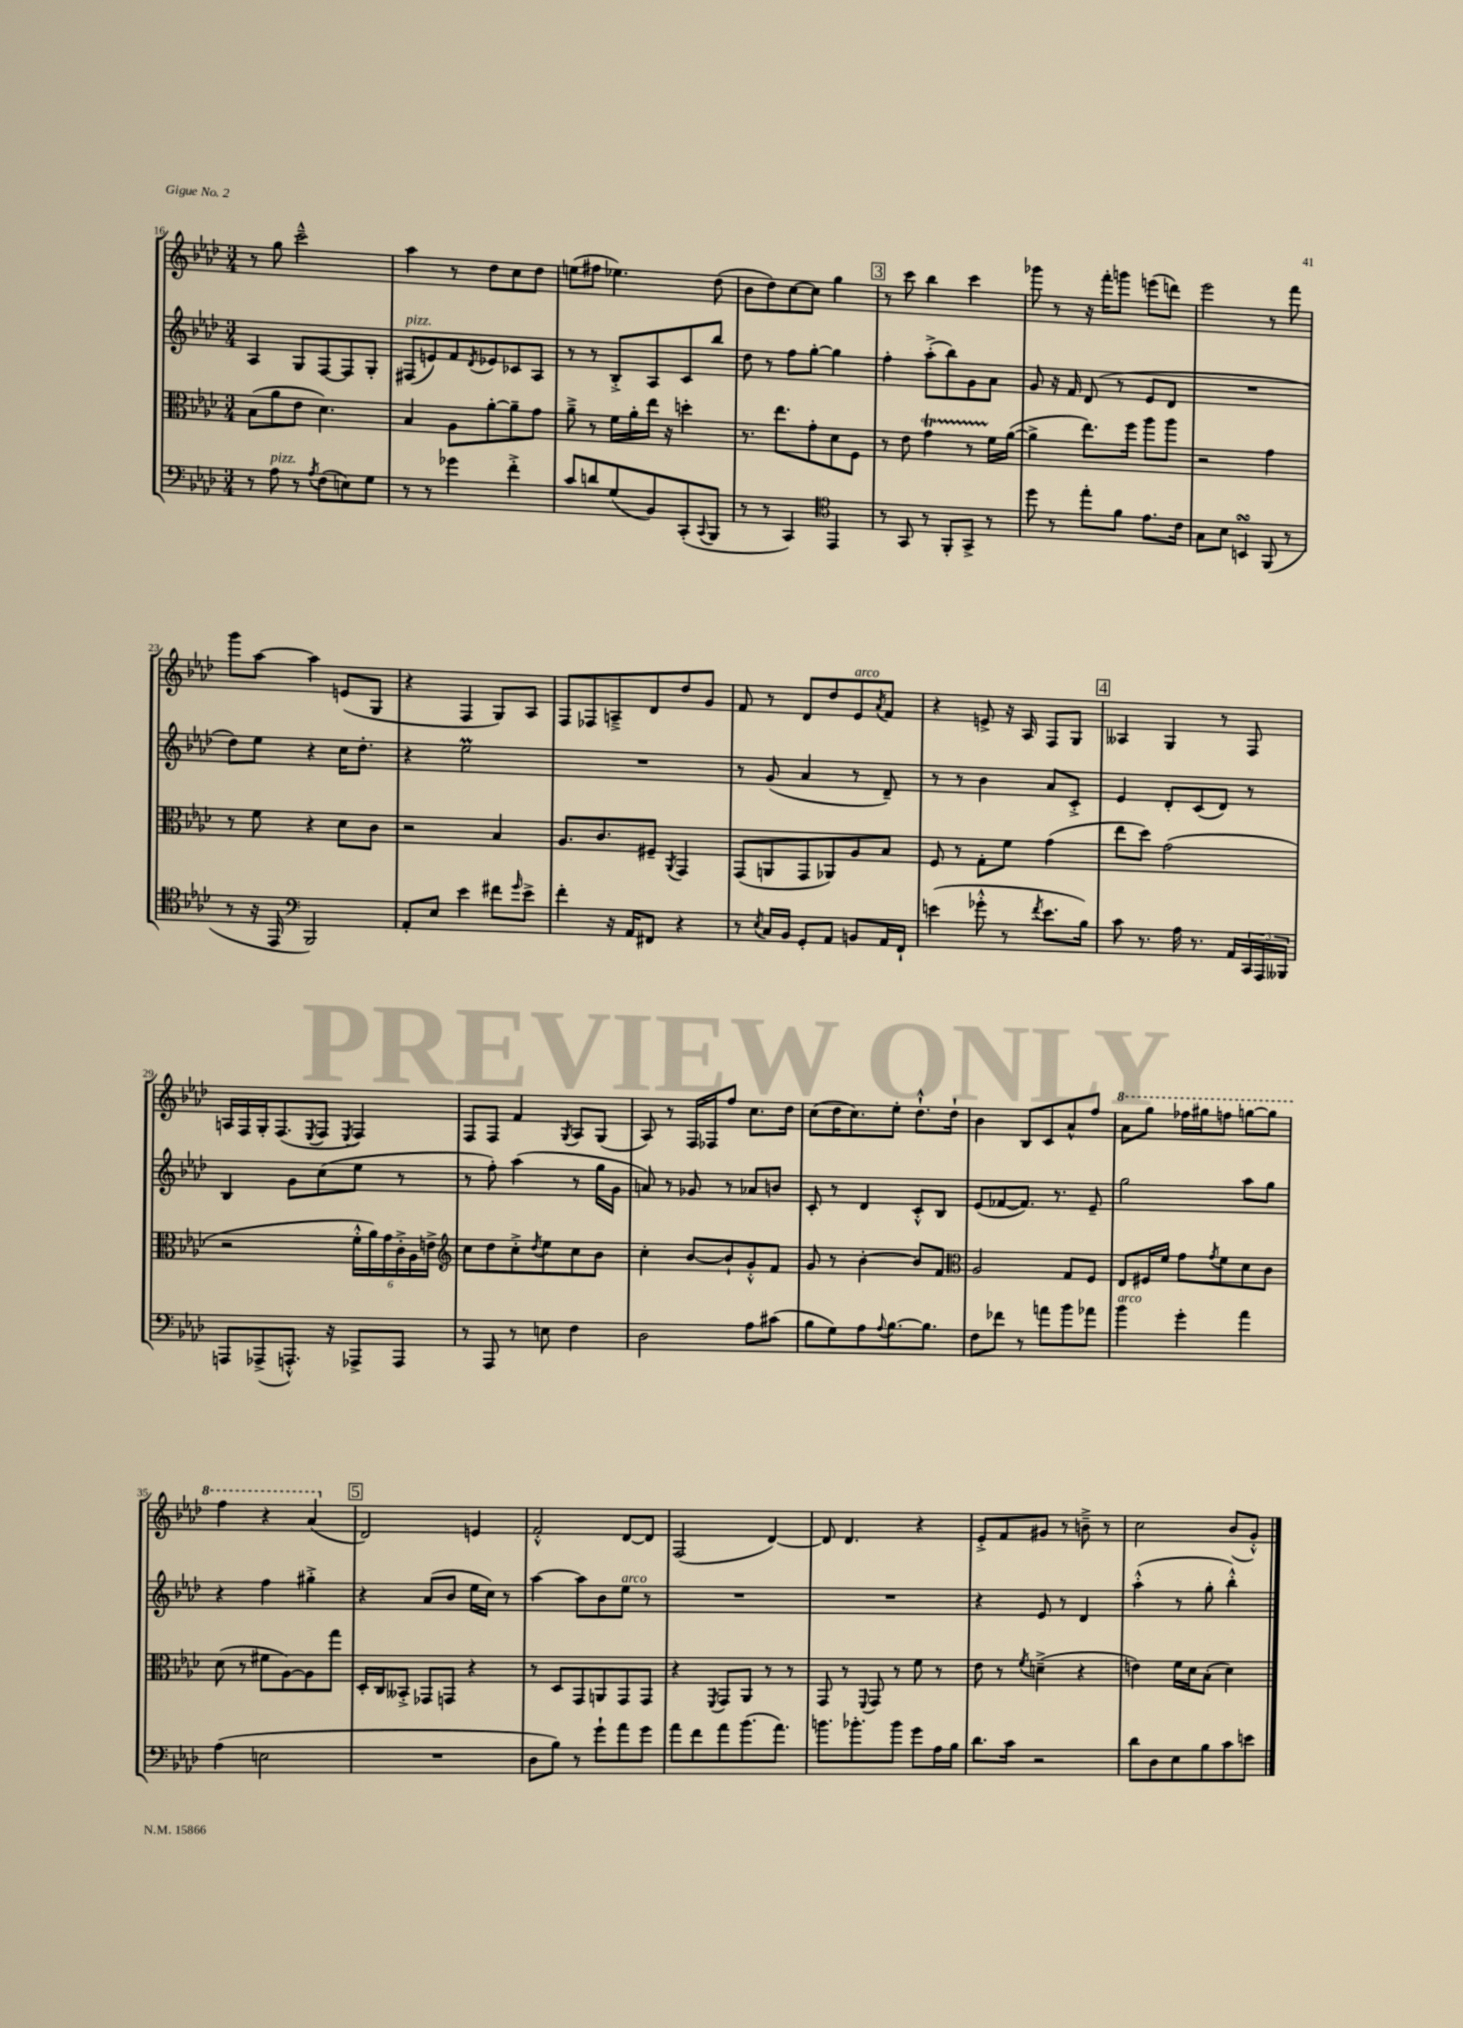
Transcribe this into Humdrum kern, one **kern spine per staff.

**kern	**kern	**kern	**kern
*part4	*part3	*part2	*part1
*staff4	*staff3	*staff2	*staff1
*clefF4	*clefC3	*clefG2	*clefG2
*k[b-e-a-d-]	*k[b-e-a-d-]	*k[b-e-a-d-]	*k[b-e-a-d-]
*M3/4	*M3/4	*M3/4	*M3/4
=16	=16	=16	=16
8r	(8B-\L	4A-/	8r
!LO:TX:a:i:t=pizz.	!	!	!
8A-\	8a-\	.	8gg\
8r	8e-\J	8G/L	2ccc~^^\
8qA-/	.	.	.
(8F\L	4.d-\)	[8F/	.
8En\)	.	8F/]	.
8G\J	.	8G'/J	.
=17	=17	=17	=17
!	!	!LO:TX:a:i:t=pizz.	!
8r	4B-/	(8F#X/L	4aa-\
8r	.	8en/)	.
4g-X\	8A-\L	8f/	8r
.	.	8qd-/	.
.	[8a-'\	8e-X/	8dd-\L
4f'^\	8a-~\]	8c-X/	8cc\
.	8g\J	8A-/J	8dd-\J
=18	=18	=18	=18
8c/L	8a-~^\	8r	(8een\L
8dn/	8r	8r	8ff#X\J
(8G/	16f\LL	8B-'^/L	4.ee-X\)
.	16a-'\	.	.
8BB-/)	16ee-\JJ	8A-/	.
.	16r	.	.
(8CC'/	4ddn'\	8c/	.
8qqCC/	.	.	.
8BBB-/J	.	8bb-/J	(8dd-\
=19	=19	=19	=19
8r	8.r	8dd-\	8b-\L
8r	.	8r	8dd-\)
.	8.ee-\L	.	.
4CC/)	.	8ff\L	[8cc\
.	8g'\	[8gg'\J	8cc\J]
*clefC4	*	*	*
4EE-/	8d-\	4gg\]	4gg\
.	8F\J	.	.
!!LO:REH:place=s1:t=3
=20	=20	=20	=20
8r	8r	4ff'\	8r
8GG/	8e-\	.	8ccc\
8r	4gt\	(8aa-'^\L	4bb-\
8FF'/L	.	8bb-\)	.
8GG^/J	8r	8g\	4ccc\
8r	16f\LL	8a-\J	.
.	([16a-\JJ	.	.
=21	=21	=21	=21
8dd-\	4a-^\]	8g/	8ggg-X\
8r	.	16r	8r
.	.	16f/	.
8ee-'\L	8.ee-\L)	(8d-/	16r
.	.	.	16fff'\KL
8f\J	.	8r	8gggn\J
.	16ff\Jk	.	.
8.e-\L	8aa-\L	8e-/L	(8eeen\L
.	8aa-\J	8d-/J	8dddn\J)
16c\Jk	.	.	.
=22	=22	=22	=22
8G\L	2r	2.r	2eee-\
8B-\J	.	.	.
4BBnsSsS/	.	.	.
(8FF/	4g\	.	8r
8r	.	.	8fff\
!!LO:LB:g=z
=23	=23	=23	=23
8r	8r	8dd-\L)	8ggg\L
16r	8f\	8ee-\J	[8aa-\J
16EE-/	.	.	.
*clefF4	*	*	*
2BBB-/)	4r	4r	4aa-\]
.	8d-\L	16cc\KL	(8en/L
.	.	8.dd-'\J	.
.	8c\J	.	8G/J
=24	=24	=24	=24
8AA-'/L	2r	4r	4r
8E-/J	.	.	.
4e-\	.	2ee-M\	4F/
8f#X\L	4B-/	.	8G/L)
16qqg/	.	.	.
8e-^\J	.	.	8A-/J
=25	=25	=25	=25
4f'\	8.A-/L	2.r	8F/L
.	.	.	8F-X/
.	8.c/	.	.
16r	.	.	8An~^/
16AA-/KL	.	.	.
8FF#X/J	8F#X~/J	.	8d-/
.	8qAA-/	.	.
4r	4GG/	.	8dd-/
.	.	.	8g/J
=26	=26	=26	=26
8r	(8GG/L	8r	8f/
8qE-/	.	.	.
16C/LL	8AAn/	(8g/	8r
16BB-/JJ	.	.	.
8GG'/L	8GG/	4a-/	8d-/L
8AA-/J	8AA-X/)	.	8dd-/
!	!	!	!LO:TX:a:i:t=arco
8BBn/L	8A-/	8r	8e-/
.	.	.	8qa-/
16AA-/L	8B-/J	8d-~/)	8f/J
16FF`/JJ	.	.	.
=27	=27	=27	=27
(4en\	8F/	8r	4r
.	8r	8r	.
8g-X'^^\	8G'\L	4b-\	8en^/
8r	8f\J	.	16r
.	.	.	16A-/
8qf/	.	.	.
8.e\L	(4g\	8a-/L	8F/L
.	.	8c'^/J	8G/J
16B-\Jk)	.	.	.
!!LO:REH:place=s1:t=4
=28	=28	=28	=28
8c\	8ee-\L	4e-/	4A--X/
8.r	8dd-\J)	.	.
.	(2g\	8d-'/L	4G/
16A-\	.	.	.
8.r	.	(8c/	.
.	.	8d-/J)	8r
16AA-/LL	.	.	.
24CC/	.	8r	8F/
24AAA-/	.	.	.
24BBB--X/JJ	.	.	.
!!LO:LB:g=z
=29	=29	=29	=29
8AAAn/L	2r	4B-/	16An/LL
.	.	.	16F/
(8AAA-X^/	.	.	16G'/J
.	.	.	(8.F/
8.AAAn'^^/J)	.	8g\L	.
.	.	.	8qE-/
.	.	(8cc\	8F/J
16r	.	.	.
.	.	.	8qE-/
8AAA-X^/L	24f'^^\LL	8ee-\J	4F/)
.	24a-\)	.	.
.	24g\	.	.
8AAA-/J	24c'^\	8r	.
.	24A-\	.	.
.	24en^\JJ	.	.
=30	=30	=30	=30
*	*clefG2	*	*
8r	8cc\L	8r	8F/L
8AAA-/	8dd-\	8ff'\)	8F/J
8r	8cc'^\	(4aa-\	4f/
.	8qdd-/	.	.
8En\	8ee-\	.	.
.	.	.	8qG/
4F\	8cc\	8r	8A-/L
.	8b-\J	16gg\LL	(8G/J
.	.	16g\JJ	.
=31	=31	=31	=31
2D-\	4cc'\	8an/)	8A-/)
.	.	8r	8r
.	[8b-/L	8g-X/	16F/LL
.	.	.	16F-X/J
.	8b-`/]	8r	8ff/J
8A-\L	8g'^^/	8a-X/L	8.cc\L
(8c#X\J	8f/J	8bn/J	.
.	.	.	16dd-\Jk
=32	=32	=32	=32
8B-\L	8g/	8c'/	(8cc\L
8G\)	8r	8r	16dd-\K
.	.	.	8.cc\)
8A-\	[4b-'\	4d-/	.
8qqA-/	.	.	.
[8.B-\	.	.	8ee-'\J
.	8b-/L]	8c'^^/L	8.dd-`^^\L
8.B-\J]	.	.	.
.	8f/J	8B-/J	.
.	.	.	16dd-`\Jk
=33	=33	=33	=33
*	*clefC3	*	*
8F\L	2A-/	(8e-/L	4b-\
8f-X\J	.	[8f-X/	.
8r	.	8.f-/J])	8B-/L
8an\L	.	.	8c/
.	.	8.r	.
8b-\	8G/L	.	8a-^^/
8a-X\J	8F/J	8e-~/	8ff/J
=34	=34	=34	=34
*	*	*	*8va
!LO:TX:a:i:t=arco	!	!	!
4b-\	8E-/L	2gg\	8aa-\L
.	16F#X/L	.	8ggg\J
.	16f/JJ	.	.
4g'\	8g\L	.	16fff-X\LL
.	.	.	16ggg#X\J
.	8qg/	.	.
.	8f\	.	8fffn\J
4a-\	8d-\	8aa-\L	[8gggn\L
.	8c\J	8gg\J	8ggg\J]
!!LO:LB:g=z
=35	=35	=35	=35
(4A-\	(8d-\	4r	4fff\
.	8r	.	.
2En\	8f#X\L	4ff\	4r
.	[8A-\)	.	.
.	8A-\]	4gg#X'^\	(4aa-/
.	8gg\J	.	.
!!LO:REH:place=s1:t=5
=36	=36	=36	=36
*	*	*	*X8va
2.r	16D-'/LL	4r	2d-/)
.	16C/J	.	.
.	8BB--X'^/J	.	.
.	8GG-X/L	(8a-/L	.
.	8GGn/J	8b-/J	.
.	4r	16ee-\LL	4en/
.	.	16cc\JJ)	.
.	.	8r	.
=37	=37	=37	=37
8D-\L	8r	[4aa-\	2f'^^/
8B-\J)	8D-/L	.	.
8r	8GG/	8aa-\L]	.
8g`\L	8AAn/	8b-\	.
!	!	!LO:TX:a:i:t=arco	!
8a-\	8GG/	8ee-\J	[8d-/L
8g\J	8GG/J	8r	8d-/J]
=38	=38	=38	=38
8a-\L	4r	2.r	(2F/
8f\	.	.	.
.	8qFF/	.	.
8a-\	8GG/L	.	.
(8.b-\	8AA-/J	.	.
.	8r	.	[4d-/)
8.a-\J)	.	.	.
.	8r	.	.
=39	=39	=39	=39
8.bn\L	8GG/	2.r	8d-/]
.	8r	.	4.d-/
8.b-X'\	.	.	.
.	8qqFF/	.	.
.	8GG/	.	.
8b-\J	8r	.	.
8g\L	8f\	.	4r
16A-\L	8r	.	.
16B-\JJ	.	.	.
=40	=40	=40	=40
8.d-\L	8e-\	4r	8e-'^/L
.	8r	.	8f/
16c\Jk	.	.	.
.	8qf/	.	.
2r	(4dn~^\	8e-/	8g#X/J
.	.	8r	8r
.	4r	4d-/	8bn~^\
.	.	.	8r
=41	=41	=41	=41
8d-\L	4en\)	(4aa-'^^\	2cc\
8D-\	.	.	.
8E-\	16f\LL	8r	.
.	16d-\J	.	.
8B-\	(8B-'\J	8gg'\	.
8c\	4d-\)	4bb-'^^\)	(8b-/L
8en\J	.	.	8g'^^/J)
==	==	==	==
*-	*-	*-	*-
